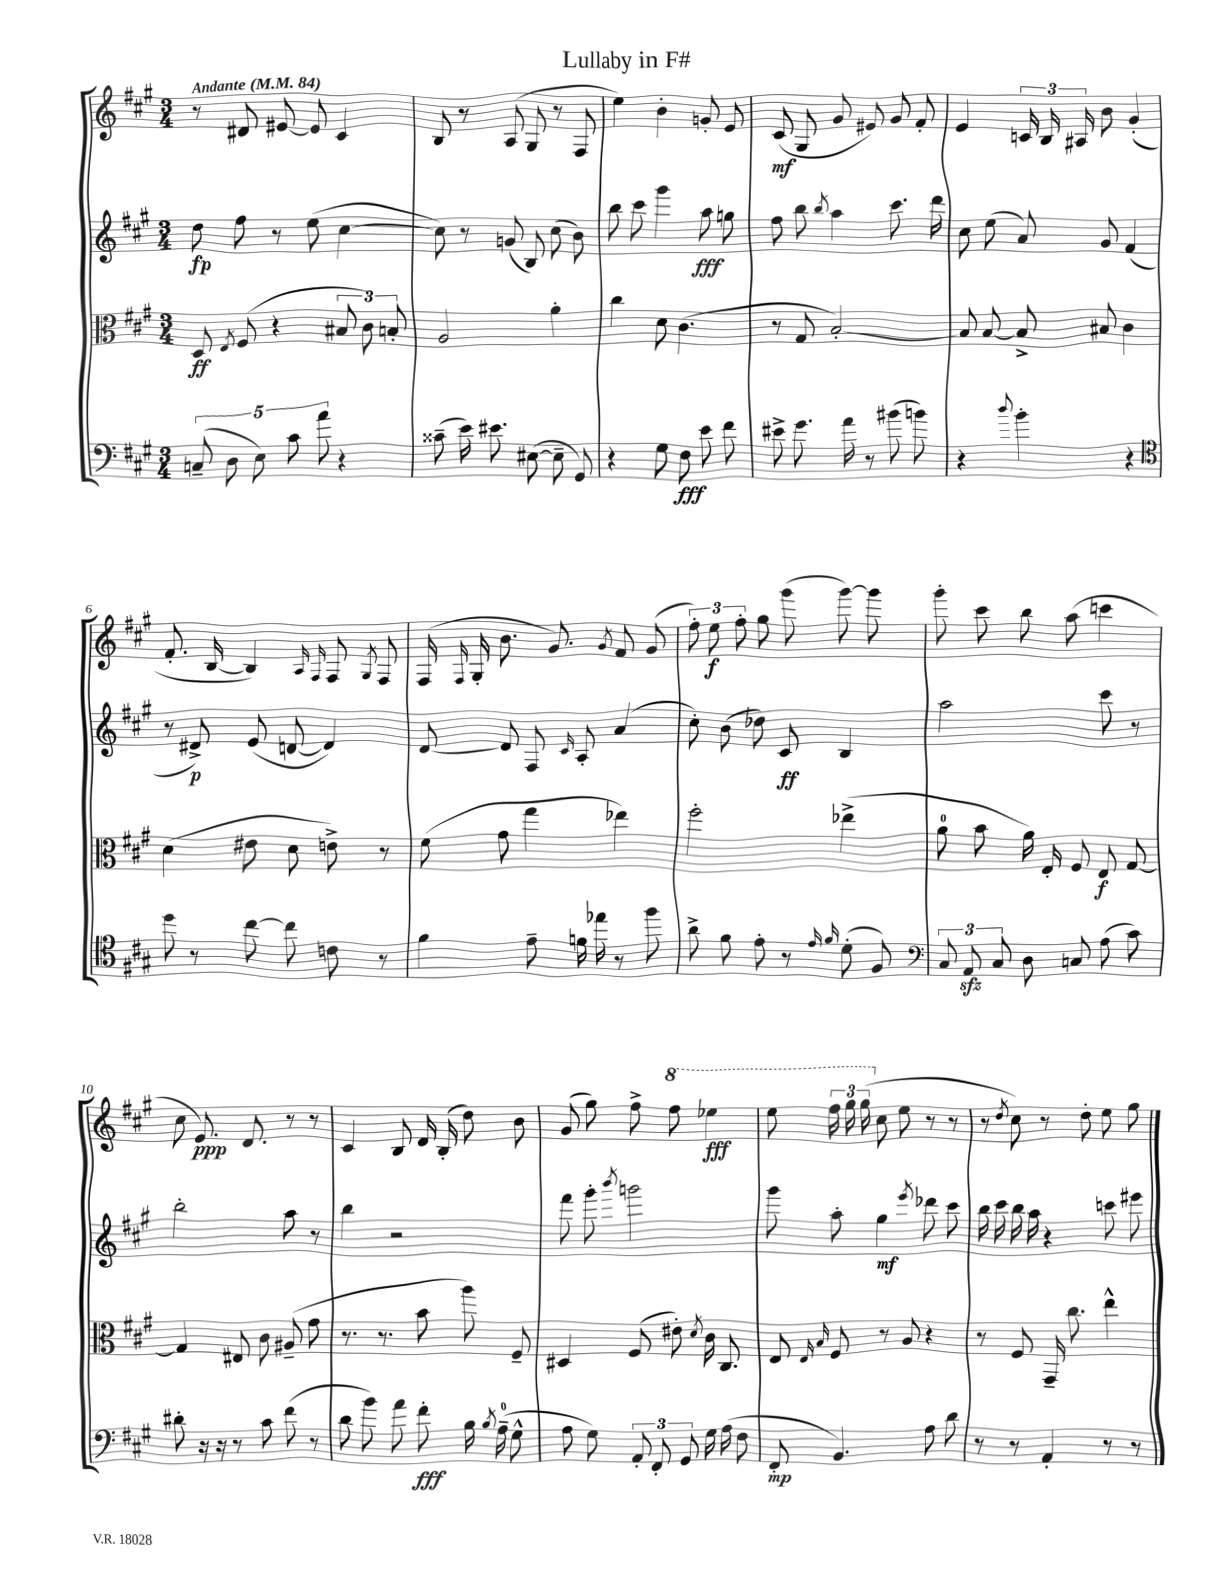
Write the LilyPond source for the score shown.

\header { title = "Lullaby in F#" }
<<
\new StaffGroup <<
\new Staff = "s0" {
    \clef treble \key a \major \numericTimeSignature \time 3/4 \tempo "Andante" 4 = 84
    \autoBeamOff r8 dis'8 eis'8~ eis'8 cis'4 |
    b8 r8 a8( gis8 r8 fis8 |
    e''4) b'4-. g'8-. e'8 |
    cis'8\mf( gis8 gis'8 eis'8) gis'8 fis'8-. |
    e'4 \tuplet 3/2 { c'16 b16 ais16 } b'8 gis'4-.( |
    fis'8.-. b16~ b4) \grace { a16 fis16 } fis8 \acciaccatura { gis8 } fis8 |
    fis16( \grace { fis16 } gis16-. b'8. gis'8.) \acciaccatura { gis'8 } fis'8 gis'8( |
    \tuplet 3/2 { fis''8-.) e''8\f fis''8-. } gis''8 gis'''8( gis'''8~) gis'''8 |
    gis'''8-. cis'''8 b''8 a''8( c'''4 |
    cis''8 e'8.\ppp) d'8. r8 r8 |
    cis'4 b8 d'16 b16-.( d''8) b'8 |
    gis'8( gis''8) fis''8-> \ottava #1 fis'''8 ees'''4\fff |
    e'''8 \tuplet 3/2 { fis'''16 gis'''16 gis'''16( \ottava #0 } cis''8 e''8 r8 r8 |
    r8 \acciaccatura { d''8 } cis''8) r8 d''8-. e''8 gis''8 \bar "|." |
}
\new Staff = "s1" {
    \clef treble \key a \major \numericTimeSignature \time 3/4
    \autoBeamOff d''8\fp fis''8 r8 e''8( cis''4~ |
    cis''8) r8 g'8( b8) cis''8( b'8) |
    b''8 cis'''8 gis'''4 a''8\fff g''8 |
    fis''8 b''8 \acciaccatura { b''8 } a''4 cis'''8. d'''16 |
    cis''8 e''8( a'8) gis'8 fis'4( |
    r8 dis'8->\p) e'8( d'8~ d'4) |
    d'8~ d'8 fis8 \grace { cis'16 } a8-. a'4( |
    cis''8-.) b'8( des''8) cis'8\ff b4 |
    a''2 cis'''8 r8 |
    b''2-. a''8 r8 |
    b''4 r2 |
    fis'''8 gis'''8-. \acciaccatura { b'''8 } g'''2 |
    gis'''8 a''8-. gis''4\mf \acciaccatura { e'''8 } des'''8 cis'''8 |
    b''16 cis'''16 b''16 a''16 r4 c'''8 eis'''8 \bar "|." |
}
\new Staff = "s2" {
    \clef alto \key a \major \numericTimeSignature \time 3/4
    \autoBeamOff d8\ff \acciaccatura { e8 } fis8( r4 \tuplet 3/2 { bis8 cis'8) b8-. } |
    a2 a'4-. |
    cis''4 d'8 cis'4.( |
    r8 gis8 b2~-.) |
    b8 b8~ b8-> bis8 cis'4 |
    d'4( eis'8 d'8 e'8->) r8 |
    fis'8( gis'8 gis''4 ees''4) |
    fis''2-. ees''4->( |
    a'8-0 b'8 a'16) e16-. fis8 e8\f gis8~ |
    gis4 eis8 cis'8 ais8--( gis'8 |
    r8. r8. b'8 a''8) fis8-- |
    dis4 fis8( eis'8-.) \acciaccatura { d'8 } cis'16 cis8. |
    e8 \grace { e16 b16 } fis8 r8 a8 r4 |
    r8 fis8 gis,16-- cis''8. e''4-^ \bar "|." |
}
\new Staff = "s3" {
    \clef bass \key a \major \numericTimeSignature \time 3/4
    \autoBeamOff \tuplet 5/4 { c8--( d8 e8) cis'8 a'8 } r4 |
    cisis'8--( e'16) eis'8. eis8~( eis8-- gis,8) |
    r4 gis8 fis8\fff e'8 fis'8 |
    eis'8-> gis'8. a'16 r8 bis'8( b'8) |
    r4 \appoggiatura { d''8 } b'4-. r4 |
    \clef tenor d''8 r8 cis''8~ cis''8 c'8 r8 |
    fis'4 e'8-- f'16 ees''16 r8 fis''8 |
    a'8-> fis'8 e'8-. r8 \grace { e'16 fis'16 } d'8-.( fis8) |
    \clef bass \tuplet 3/2 { cis8 a,8\sfz cis8 } d8 c8 a8( cis'8) |
    dis'8-. r16 r16 r8 cis'8 fis'8( r8 |
    d'8 b'8) a'8 fis'8-.\fff b16 \acciaccatura { b8 } a16-0--( gis8-^ |
    a8 gis8) \tuplet 3/2 { a,8-. fis,8-. gis,8 } gis16 a16( fis8 |
    fis,8-.\mp b,4.) a8 d'8 |
    r8 r8 a,4-. r8 r8 \bar "|." |
}
>>
>>
